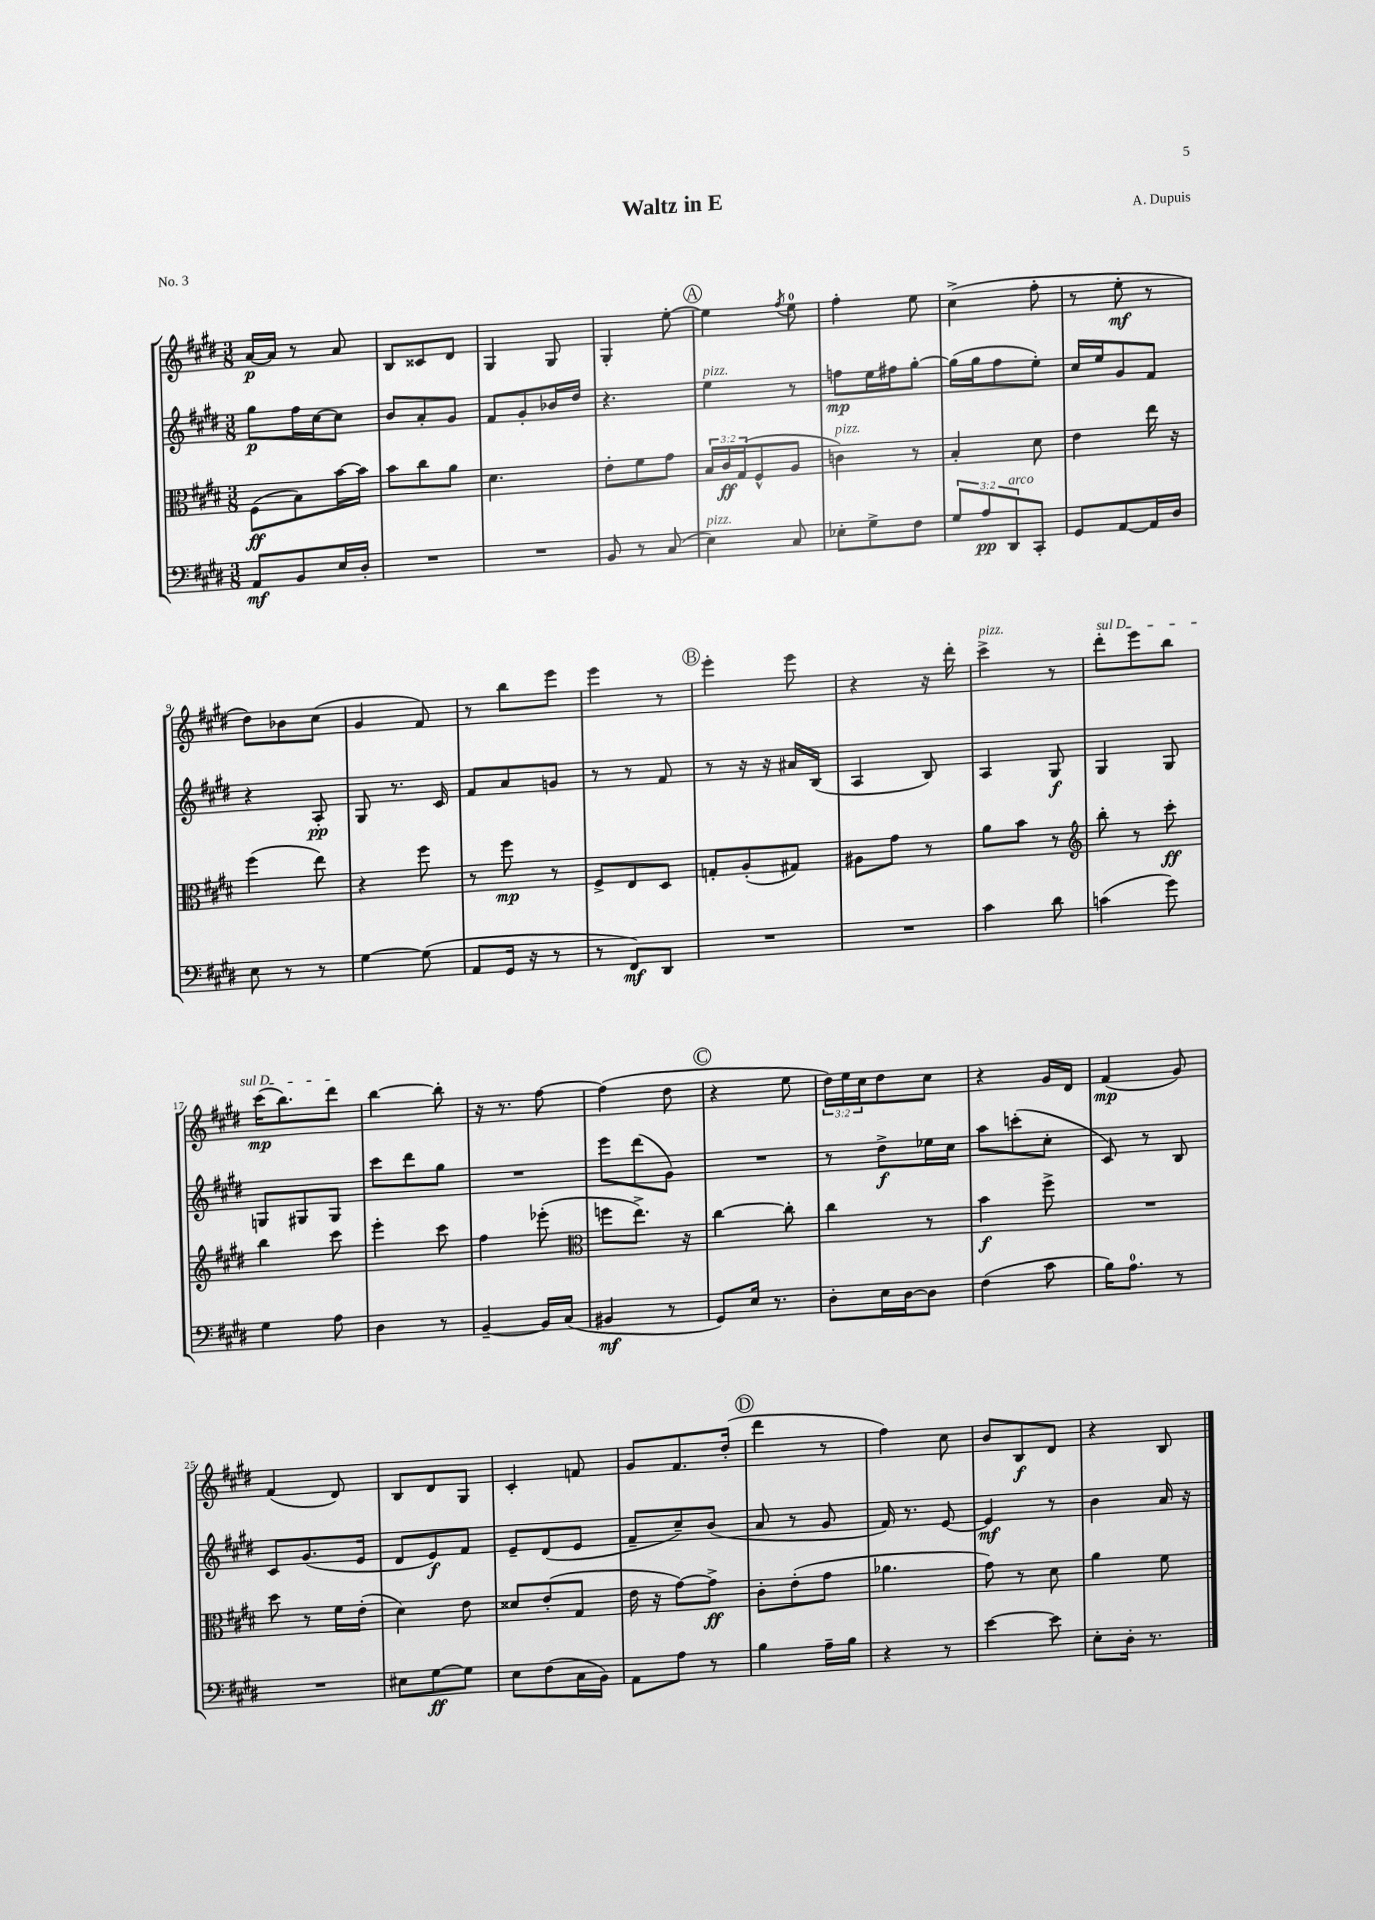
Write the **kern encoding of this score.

**kern	**dynam	**kern	**dynam	**kern	**dynam	**kern	**dynam
*part4	*part4	*part3	*part3	*part2	*part2	*part1	*part1
*staff4	*staff4	*staff3	*staff3	*staff2	*staff2	*staff1	*staff1
*clefF4	*	*clefC3	*	*clefG2	*	*clefG2	*
*k[f#c#g#d#]	*	*k[f#c#g#d#]	*	*k[f#c#g#d#]	*	*k[f#c#g#d#]	*
*M3/8	*	*M3/8	*	*M3/8	*	*M3/8	*
=1	=1	=1	=1	=1	=1	=1	=1
8AA/L	mf	(8F#\L	ff	8gg#\L	p	[16a/LL	p
.	.	.	.	.	.	16a/JJ]	.
8BB/	.	8B\)	.	16ff#\L	.	8r	.
.	.	.	.	[16cc#\J	.	.	.
16E/L	.	[16b\L	.	8cc#\J]	.	8a/	.
16D#'/JJ	.	16b\JJ]	.	.	.	.	.
=2	=2	=2	=2	=2	=2	=2	=2
4.r	.	8b\L	.	8b/L	.	8B/L	.
.	.	8cc#\	.	8a'/	.	8c##X/	.
.	.	8a\J	.	8g#/J	.	8d#/J	.
=3	=3	=3	=3	=3	=3	=3	=3
4.r	.	4.d#\	.	8f#/L	.	4G#/	.
.	.	.	.	8g#'/	.	.	.
.	.	.	.	16b-X/L	.	8G#/	.
.	.	.	.	16dd#/JJ	.	.	.
=4	=4	=4	=4	=4	=4	=4	=4
8BB/	.	8e'\L	.	4.r	.	4G#'/	.
8r	.	8f#\	.	.	.	.	.
(8C#/	.	8g#\J	.	.	.	[8ee'\	.
!!LO:REH:place=s1:t=A
=5	=5	=5	=5	=5	=5	=5	=5
!	!	!	!	!LO:TX:a:i:t=pizz.	!	!	!
!LO:TX:a:i:t=pizz.	!	!	!	!	!	!	!
4E\)	.	24B/LL	.	4ee\	.	4ee\]	.
.	.	24c#/	ff	.	.	.	.
.	.	(24G#/J	.	.	.	.	.
.	.	8F#^^/	.	.	.	.	.
.	.	.	.	.	.	8qff#/	.
8C#/	.	8A/J	.	8r	.	8ee\	.
=6	=6	=6	=6	=6	=6	=6	=6
!	!	!LO:TX:a:i:t=pizz.	!	!	!	!	!
8E-X'\L	.	4cn\)	.	8ffn\L	mp	4ff#'\	.
8G#^\	.	.	.	16ee\L	.	.	.
.	.	.	.	16ff#X\J	.	.	.
8F#\J	.	8r	.	[8gg#'\J	.	8ee\	.
=7	=7	=7	=7	=7	=7	=7	=7
12G#/L	.	4B'/	.	(16gg#\LL]	.	(4cc#^\	.
.	.	.	.	16gg#\J	.	.	.
12A/	pp	.	.	.	.	.	.
.	.	.	.	8ff#\	.	.	.
!LO:TX:a:i:t=arco	!	!	!	!	!	!	!
12DD#/	.	.	.	.	.	.	.
8CC#'/J	.	8d#\	.	8ee'\J)	.	8ff#'\	.
=8	=8	=8	=8	=8	=8	=8	=8
8GG#/L	.	4e\	.	16cc#/LL	.	8r	.
.	.	.	.	16ee/J	.	.	.
[8AA/	.	.	.	8g#/	.	8ee'\	mf
16AA/L]	.	16ee\	.	8f#/J	.	8r	.
16D#/JJ	.	16r	.	.	.	.	.
!!LO:LB:g=z
=9	=9	=9	=9	=9	=9	=9	=9
8E\	.	(4ff#\	.	4r	.	8dd#\L)	.
8r	.	.	.	.	.	8b-X\	.
8r	.	8ee\)	.	8A'/	pp	(8cc#\J	.
=10	=10	=10	=10	=10	=10	=10	=10
[4G#\	.	4r	.	8G#/	.	4g#/	.
.	.	.	.	8.r	.	.	.
(8G#\]	.	8ff#\	.	.	.	8f#/)	.
.	.	.	.	16c#/	.	.	.
=11	=11	=11	=11	=11	=11	=11	=11
8AA/L	.	8r	.	8f#/L	.	8r	.
16GG#/Jk	.	8ff#\	mp	8a/	.	8bb\L	.
16r	.	.	.	.	.	.	.
8r	.	8r	.	8gn/J	.	8eee\J	.
=12	=12	=12	=12	=12	=12	=12	=12
8r	.	8F#^/L	.	8r	.	4eee\	.
8FF#/L)	mf	8E/	.	8r	.	.	.
8DD#/J	.	8D#/J	.	8f#/	.	8r	.
!!LO:REH:place=s1:t=B
=13	=13	=13	=13	=13	=13	=13	=13
4.r	.	8Gn'/L	.	8r	.	4eee'\	.
.	.	(8A'/	.	16r	.	.	.
.	.	.	.	16r	.	.	.
.	.	8G#X/J)	.	16a#X/LL	.	8eee\	.
.	.	.	.	(16B/JJ	.	.	.
=14	=14	=14	=14	=14	=14	=14	=14
4.r	.	8A#X\L	.	4A/	.	4r	.
.	.	8g#\J	.	.	.	.	.
.	.	8r	.	8B/)	.	16r	.
.	.	.	.	.	.	16ddd#'\	.
=15	=15	=15	=15	=15	=15	=15	=15
!	!	!	!	!	!	!LO:TX:a:i:t=pizz.	!
4c#\	.	8a\L	.	4A/	.	4ccc#^\	.
.	.	8b\J	.	.	.	.	.
8d#\	.	8r	.	8G#/	f	8r	.
=16	=16	=16	=16	=16	=16	=16	=16
*	*	*clefG2	*	*	*	*	*
!	!	!	!	!	!	!LO:TX:a:i:t=sul D	!
(4cn\	.	8bb'\	.	4G#/	.	8ddd#'\L	.
.	.	8r	.	.	.	8eee\	.
8g#\)	.	8ccc#'\	ff	8G#/	.	8bb\J	.
!!LO:LB:g=z
=17	=17	=17	=17	=17	=17	=17	=17
4G#\	.	4bb\	.	8Gn/L	.	(16ccc#\KL	mp
.	.	.	.	.	.	8.bb\)	.
.	.	.	.	8G#X/	.	.	.
8A\	.	8ccc#\	.	8G#/J	.	8ddd#\J	.
=18	=18	=18	=18	=18	=18	=18	=18
4D#\	.	4eee'\	.	8ccc#\L	.	[4bb\	.
.	.	.	.	8ddd#\	.	.	.
8r	.	8ccc#\	.	8gg#\J	.	8bb'\]	.
=19	=19	=19	=19	=19	=19	=19	=19
[4BB~/	.	4ff#\	.	4.r	.	16r	.
.	.	.	.	.	.	8.r	.
16BB/LL]	.	(8eee-X'\	.	.	.	[8ff#\	.
(16C#/JJ	.	.	.	.	.	.	.
=20	=20	=20	=20	=20	=20	=20	=20
*	*	*clefC3	*	*	*	*	*
4BB#X/	mf	8ffn\L	.	8eee\L	.	(4ff#\]	.
.	.	8.ee^\J)	.	(8ddd#\	.	.	.
8r	.	.	.	8g#\J)	.	8dd#\	.
.	.	16r	.	.	.	.	.
!!LO:REH:place=s1:t=C
=21	=21	=21	=21	=21	=21	=21	=21
8GG#/L)	.	[4cc#\	.	4.r	.	4r	.
16E/Jk	.	.	.	.	.	.	.
8.r	.	.	.	.	.	.	.
.	.	8cc#'\]	.	.	.	8ee\	.
=22	=22	=22	=22	=22	=22	=22	=22
8D#'\L	.	4cc#\	.	8r	.	24dd#\LL)	.
.	.	.	.	.	.	24ee\	.
.	.	.	.	.	.	24cc#\J	.
16E\L	.	.	.	8dd#^\L	f	8dd#\	.
[16D#\J	.	.	.	.	.	.	.
8D#\J]	.	8r	.	16ee-X\L	.	8cc#\J	.
.	.	.	.	16cc#\JJ	.	.	.
=23	=23	=23	=23	=23	=23	=23	=23
(4F#\	.	4b\	f	8aa\L	.	4r	.
.	.	.	.	(8cccn'\	.	.	.
8c#\	.	8ff#^\	.	8cc#'\J	.	16g#/LL	.
.	.	.	.	.	.	16d#/JJ	.
=24	=24	=24	=24	=24	=24	=24	=24
16B\KL)	.	4.r	.	8c#/)	.	(4f#/	mp
8.A\J	.	.	.	.	.	.	.
.	.	.	.	8r	.	.	.
8r	.	.	.	8B/	.	8g#/)	.
!!LO:LB:g=z
=25	=25	=25	=25	=25	=25	=25	=25
4.r	.	8dd#\	.	8c#/L	.	(4f#/	.
.	.	8r	.	(8.g#/	.	.	.
.	.	16f#\LL	.	.	.	8d#/)	.
.	.	(16e'\JJ	.	16e/Jk	.	.	.
=26	=26	=26	=26	=26	=26	=26	=26
8E#X\L	.	4d#\)	.	8d#/L	.	8B/L	.
[8G#\	ff	.	.	8e/)	f	8d#/	.
8G#\J]	.	8e\	.	8f#/J	.	8G#/J	.
=27	=27	=27	=27	=27	=27	=27	=27
8E\L	.	8d##X/L	.	8e~/L	.	4c#'/	.
(8F#\	.	(8e'/	.	(8d#/	.	.	.
16C#\L	.	8G#/J	.	8e/J	.	8fn/	.
16BB\JJ)	.	.	.	.	.	.	.
=28	=28	=28	=28	=28	=28	=28	=28
8AA\L	.	16e\	.	8f#~/L	.	8g#/L	.
.	.	16r	.	.	.	.	.
8A\J	.	[8g#\L)	.	8cc#~/)	.	8.f#/	.
8r	.	8g#^\J]	ff	(8b/J	.	.	.
.	.	.	.	.	.	(16dd#'/Jk	.
!!LO:REH:place=s1:t=D
=29	=29	=29	=29	=29	=29	=29	=29
4B\	.	8c#'\L	.	8a/	.	4ddd#\	.
.	.	(8e'\	.	8r	.	.	.
16A~\LL	.	8g#\J	.	8g#/	.	8r	.
16B\JJ	.	.	.	.	.	.	.
=30	=30	=30	=30	=30	=30	=30	=30
4r	.	4.a-X\	.	16f#/)	.	4ff#\)	.
.	.	.	.	8.r	.	.	.
8r	.	.	.	[8e/	.	8cc#\	.
=31	=31	=31	=31	=31	=31	=31	=31
[4e\	.	8g#\)	.	4e/]	mf	8b/L	.
.	.	8r	.	.	.	8B/	f
8e\]	.	8d#\	.	8r	.	8d#/J	.
=32	=32	=32	=32	=32	=32	=32	=32
8E'\L	.	4a\	.	4b\	.	4r	.
16D#'\Jk	.	.	.	.	.	.	.
8.r	.	.	.	.	.	.	.
.	.	8f#\	.	16a/	.	8B/	.
.	.	.	.	16r	.	.	.
==	==	==	==	==	==	==	==
*-	*-	*-	*-	*-	*-	*-	*-
